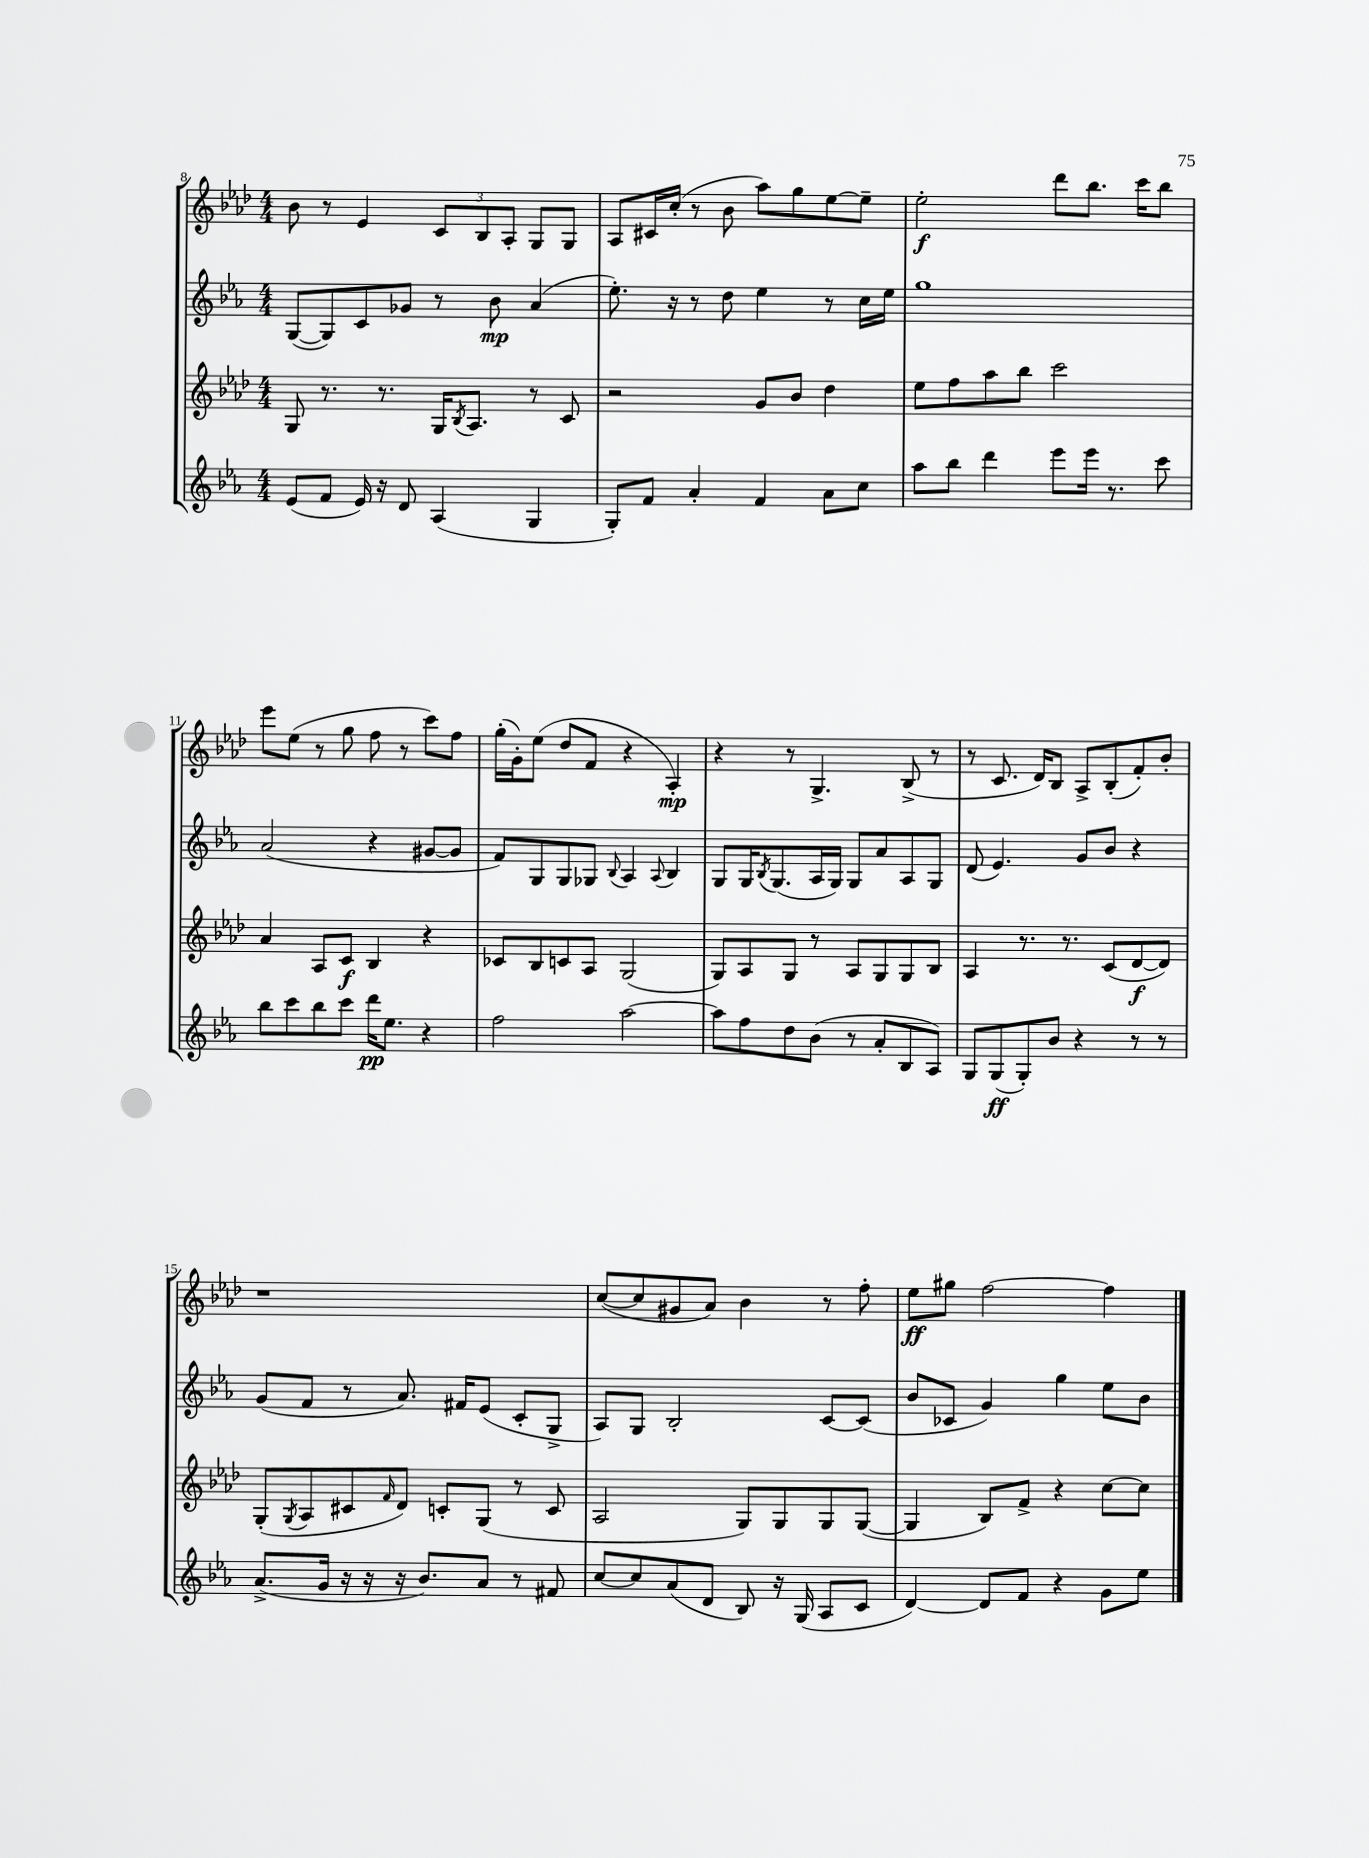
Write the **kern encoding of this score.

**kern	**kern	**kern	**kern
*staff4	*staff3	*staff2	*staff1
*clefG2	*clefG2	*clefG2	*clefG2
*k[b-e-a-]	*k[b-e-a-d-]	*k[b-e-a-]	*k[b-e-a-d-]
*M4/4	*M4/4	*M4/4	*M4/4
(8e-	8G	([8G	8b-
8f	8.r	8G])	8r
16e-)	.	8c	4e-
16r	8.r	.	.
8d	.	8g-	.
(4A-	16G	8r	12c
.	8qB-	.	.
.	8.A-	.	.
.	.	.	12B-
.	.	8b-	.
.	.	.	12A-'
4G	8r	(4a-	8G
.	8c	.	8G
=	=	=	=
8G')	2r	8.ee-')	8A-
8f	.	.	16c#
.	.	16r	(16cc'
4a-'	.	8r	8r
.	.	8dd	8b-
4f	8g	4ee-	8aa-)
.	8b-	.	8gg
8a-	4dd-	8r	[8ee-
8cc	.	16cc	8ee-~]
.	.	16ee-	.
=	=	=	=
8aa-	8ee-	1gg	2ee-'
8bb-	8ff	.	.
4ddd	8aa-	.	.
.	8bb-	.	.
8eee-	2ccc	.	8ddd-
16eee-	.	.	8.bb-
8.r	.	.	.
.	.	.	16ccc
8ccc	.	.	8bb-
=	=	=	=
8bb-	4a-	(2a-	8eee-
8ccc	.	.	(8ee-
8bb-	8A-	.	8r
8ccc	8c	.	8gg
16ddd	4B-	4r	8ff
8.ee-	.	.	.
.	.	.	8r
4r	4r	[8g#	8ccc)
.	.	8g#]	8ff
=	=	=	=
2ff	8c-	8f)	(16gg'
.	.	.	16g')
.	8B-	8G	(8ee-
.	8c	8G	8dd-
.	8A-	8G-	8f
.	.	8qqB-	.
[2aa-	(2G	4A-	4r
.	.	8qqA-	.
.	.	4B-	4A-')
=	=	=	=
8aa-]	8G)	8G	4r
8ff	8A-	16G	.
.	.	8qB-	.
.	.	(8.G	.
8dd	8G	.	8r
(8b-	8r	16A-	4.G^
.	.	16G)	.
8r	8A-	8G	.
8a-'	8G	8a-	.
8B-	8G	8A-	(8B-^
8A-)	8B-	8G	8r
=	=	=	=
8G	4A-	(8d	8r
(8G	.	4.e-)	8.c
8G')	8.r	.	.
.	.	.	16d-)
8b-	.	.	8B-
.	8.r	.	.
4r	.	8g	8A-^
.	(8c	8b-	(8B-'
8r	[8d-	4r	8f')
8r	8d-])	.	8b-'
=	=	=	=
(8.a-^	(8G'	(8g	1r
.	8qG	.	.
.	8A-	8f	.
16g	.	.	.
16r	8c#	8r	.
16r	.	.	.
.	16qqf	.	.
16r	8d-)	8.a-)	.
8.b-)	.	.	.
.	8c'	.	.
.	.	16f#	.
8a-	(8G	(8e-	.
8r	8r	8c'	.
8f#	8c	8G^	.
=	=	=	=
[8cc	2A-	8A-)	([8cc
8cc]	.	8G	8cc]
(8a-	.	2B-'	8g#
8d	.	.	8a-)
8B-)	8G)	.	4b-
16r	8G	.	.
(16G	.	.	.
8A-	8G	[8c	8r
8c	([8G	(8c]	8ff'
=	=	=	=
[4d)	4G]	8b-	8ee-
.	.	8c-	8gg#
8d]	8B-)	4g)	[2ff
8f	8f^	.	.
4r	4r	4gg	.
8g	[8cc	8ee-	4ff]
8ee-	8cc]	8b-	.
==	==	==	==
*-	*-	*-	*-
